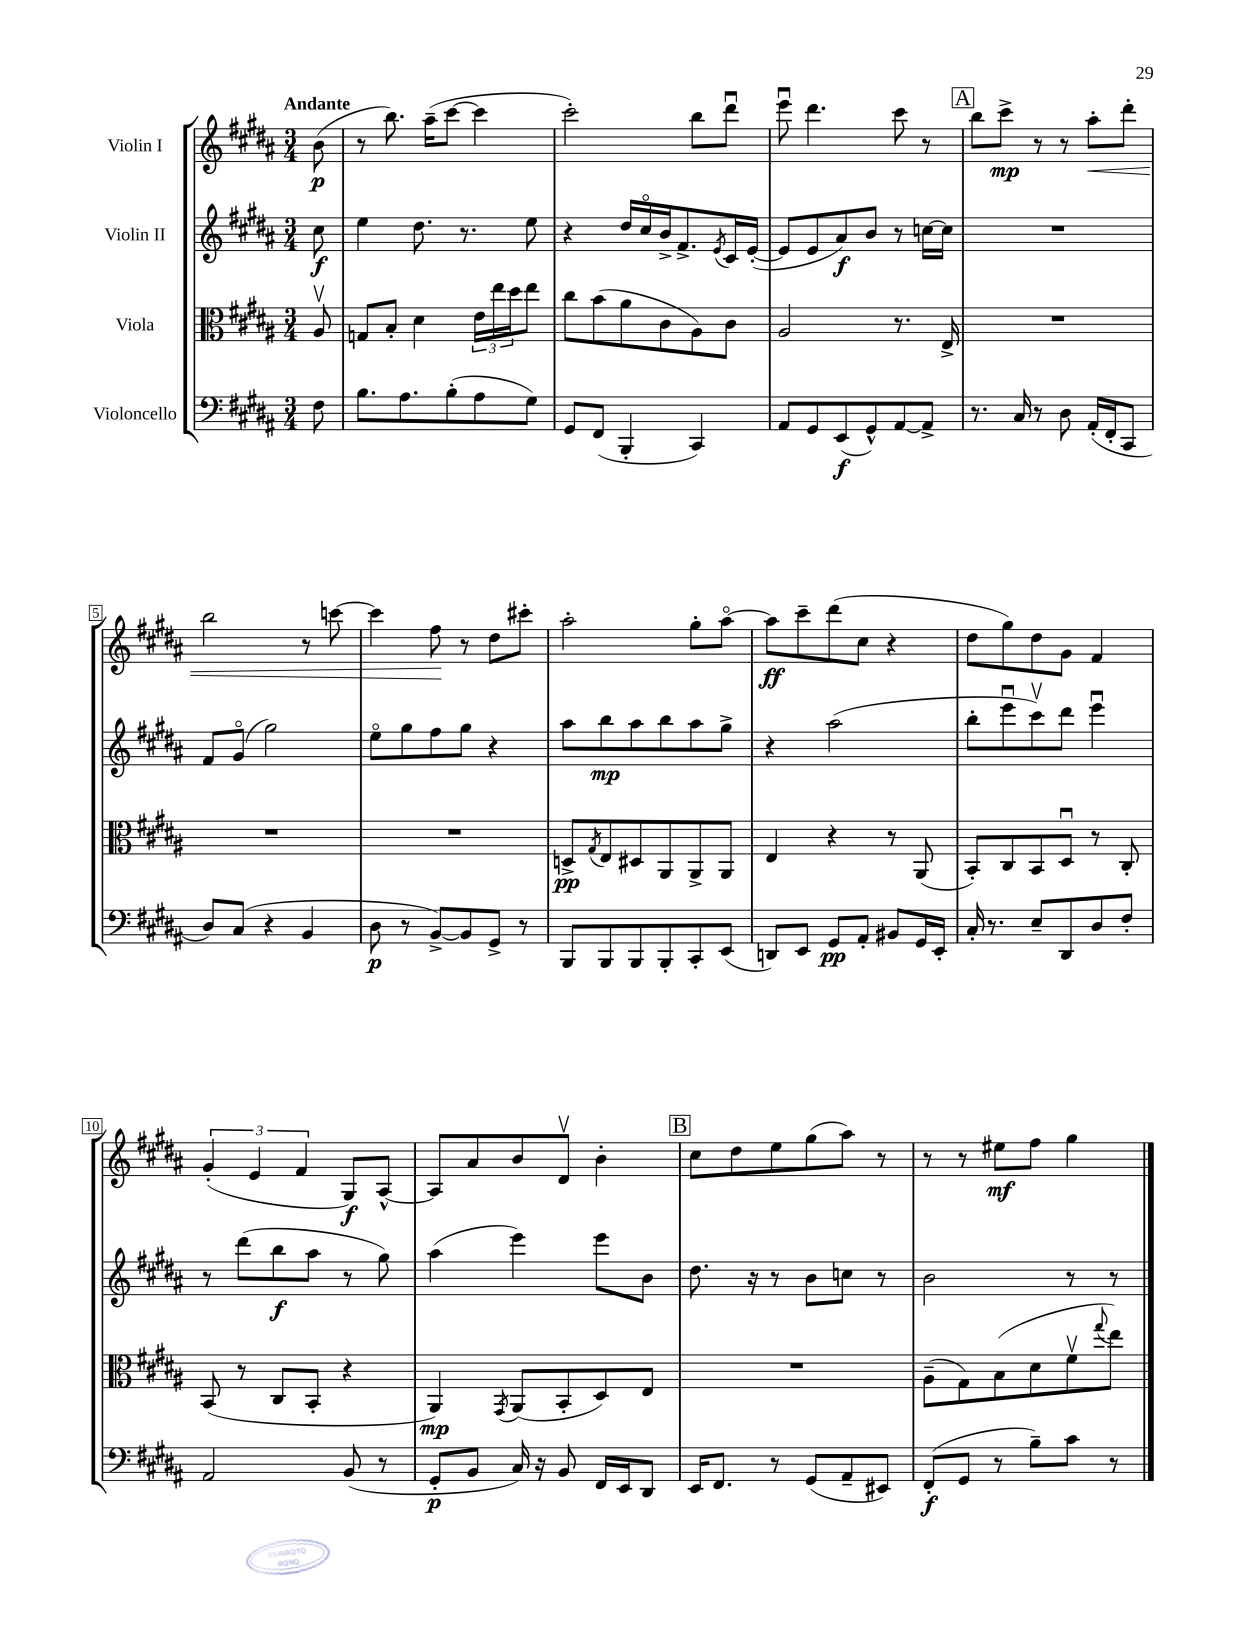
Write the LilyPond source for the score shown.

<<
\new StaffGroup <<
\new Staff = "s0" \with { instrumentName = "Violin I" } {
    \clef treble \key b \major \numericTimeSignature \time 3/4 \partial 8 \tempo "Andante"
    b'8\p( |
    r8 b''8.) ais''16--( cis'''8~ cis'''4 |
    cis'''2-.) b''8 dis'''8\downbow |
    e'''8\downbow dis'''4. cis'''8 r8 |
    \mark \markup { \box "A" } b''8 cis'''8->\mp r8 r8 ais''8-.\< dis'''8-. |
    b''2 r8 c'''8~ |
    c'''4 fis''8\! r8 dis''8 cis'''8-. |
    ais''2-. gis''8-. ais''8~\flageolet |
    ais''8\ff cis'''8-- dis'''8( cis''8 r4 |
    dis''8 gis''8) dis''8 gis'8 fis'4 |
    \tuplet 3/2 { gis'4-.( e'4 fis'4 } gis8\f) ais8~-^ |
    ais8 ais'8 b'8 dis'8\upbow b'4-. |
    \mark \markup { \box "B" } cis''8 dis''8 e''8 gis''8( ais''8) r8 |
    r8 r8 eis''8\mf fis''8 gis''4 \bar "|." |
}
\new Staff = "s1" \with { instrumentName = "Violin II" } {
    \clef treble \key b \major \numericTimeSignature \time 3/4 \partial 8
    cis''8\f |
    e''4 dis''8. r8. e''8 |
    r4 dis''16 cis''16\flageolet b'16-> fis'8.-> \acciaccatura { e'8 } cis'16 e'16~-.( |
    e'8 e'8 ais'8\f) b'8 r8 c''16~ c''16 |
    \mark \markup { \box "A" } R2. |
    fis'8 gis'8\flageolet( gis''2) |
    e''8\flageolet gis''8 fis''8 gis''8 r4 |
    ais''8 b''8\mp ais''8 b''8 ais''8 gis''8-> |
    r4 ais''2( |
    b''8-. e'''8\downbow cis'''8\upbow) dis'''8 e'''4\downbow |
    r8 dis'''8( b''8\f ais''8 r8 gis''8) |
    ais''4( e'''4) e'''8 b'8 |
    \mark \markup { \box "B" } dis''8. r16 r8 b'8 c''8 r8 |
    b'2 r8 r8 \bar "|." |
}
\new Staff = "s2" \with { instrumentName = "Viola" } {
    \clef alto \key b \major \numericTimeSignature \time 3/4 \partial 8
    ais8\upbow |
    g8 b8-. dis'4 \tuplet 3/2 { e'16 e''16 dis''16 } e''8 |
    cis''8 b'8( ais'8 cis'8 ais8) cis'8 |
    ais2 r8. e16-> |
    \mark \markup { \box "A" } R2. |
    R2. |
    R2. |
    d8->\pp \acciaccatura { gis8 } e8 dis8 ais,8 ais,8-> ais,8 |
    e4 r4 r8 ais,8( |
    b,8-.) cis8 b,8 dis8\downbow r8 cis8-. |
    b,8( r8 cis8 b,8-. r4 |
    ais,4\mp) \acciaccatura { gis,8 } ais,8( b,8-. dis8) e8 |
    \mark \markup { \box "B" } R2. |
    ais8--( gis8) b8( dis'8 fis'8\upbow \appoggiatura { gis''8 } e''8) \bar "|." |
}
\new Staff = "s3" \with { instrumentName = "Violoncello" } {
    \clef bass \key b \major \numericTimeSignature \time 3/4 \partial 8
    fis8 |
    b8. ais8. b8-.( ais8 gis8) |
    gis,8 fis,8( b,,4-. cis,4) |
    ais,8 gis,8 e,8\f( gis,8-^) ais,8~ ais,8-> |
    \mark \markup { \box "A" } r8. cis16 r8 dis8 ais,16-.( fis,16-. cis,8 |
    dis8) cis8( r4 b,4 |
    dis8\p r8 b,8~->) b,8 gis,8-> r8 |
    b,,8 b,,8 b,,8 b,,8-. cis,8-. e,8( |
    d,8) e,8 gis,8\pp ais,8-. bis,8 gis,16 e,16-. |
    cis16-. r8. e8-- dis,8 dis8 fis8-. |
    ais,2 b,8( r8 |
    gis,8-.\p b,8 cis16) r16 b,8 fis,16 e,16 dis,8 |
    \mark \markup { \box "B" } e,16 fis,8. r8 gis,8( ais,8-- eis,8) |
    fis,8-.\f( gis,8 r8 b8--) cis'8 r8 \bar "|." |
}
>>
>>
\layout { \context { \Score \override BarNumber.stencil = #(make-stencil-boxer 0.1 0.3 ly:text-interface::print) } }
